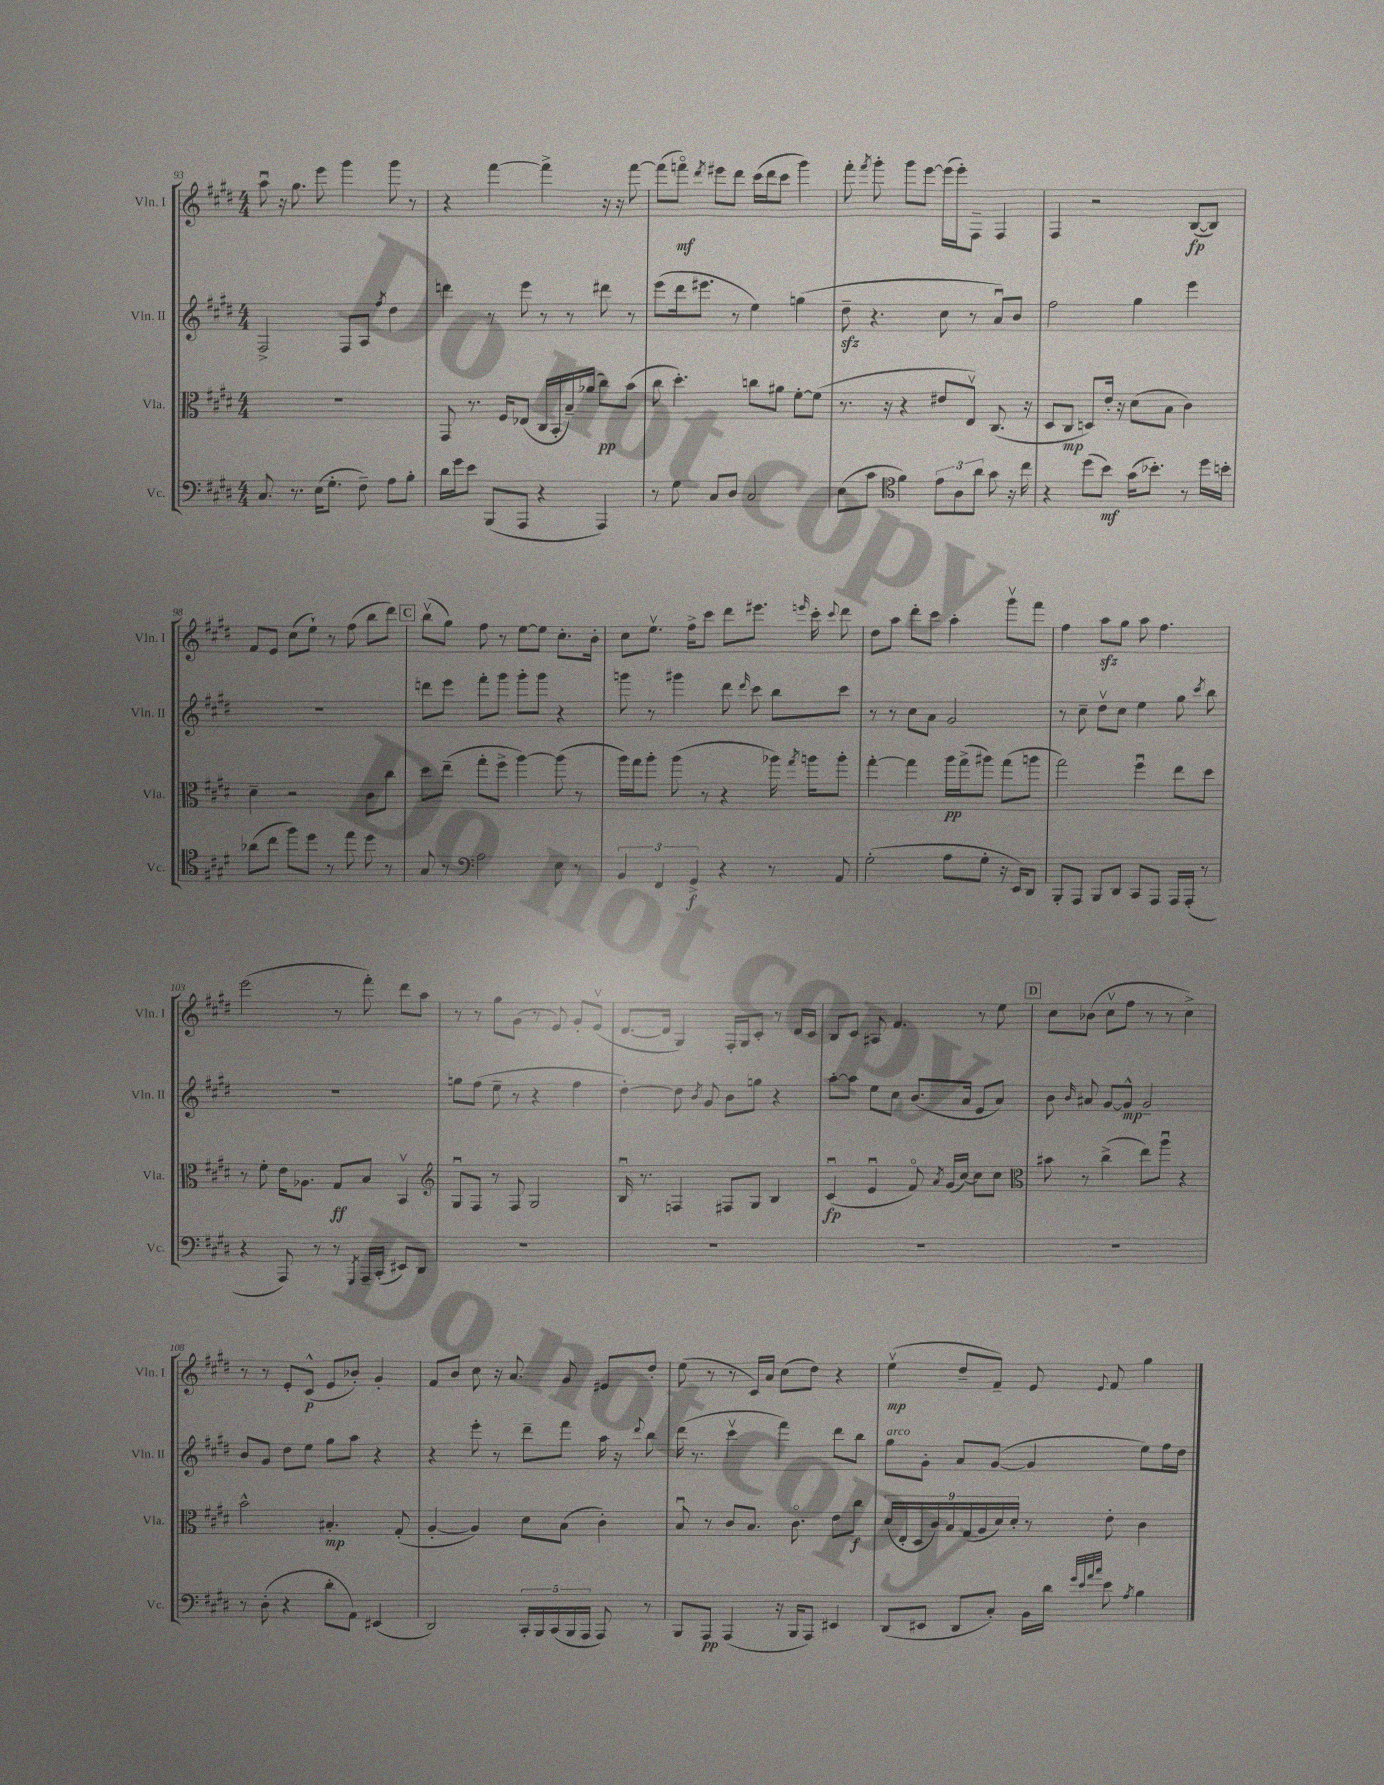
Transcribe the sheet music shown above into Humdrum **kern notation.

**kern	**dynam	**kern	**dynam	**kern	**dynam	**kern	**dynam
*part4	*part4	*part3	*part3	*part2	*part2	*part1	*part1
*staff4	*staff4	*staff3	*staff3	*staff2	*staff2	*staff1	*staff1
*I"Vc.	*	*I"Vla.	*	*I"Vln. II	*	*I"Vln. I	*
*I'Vc.	*	*I'Vla.	*	*I'Vln. II	*	*I'Vln. I	*
*clefF4	*	*clefC3	*	*clefG2	*	*clefG2	*
*k[f#c#g#d#]	*	*k[f#c#g#d#]	*	*k[f#c#g#d#]	*	*k[f#c#g#d#]	*
*M4/4	*	*M4/4	*	*M4/4	*	*M4/4	*
=93	=93	=93	=93	=93	=93	=93	=93
8.C#/	.	1r	.	2F#^/	.	8aau\	.
.	.	.	.	.	.	16r	.
8.r	.	.	.	.	.	8.gg#\	.
(16E\KL	.	.	.	.	.	8eee\	.
8.G#'\J	.	.	.	.	.	.	.
.	.	.	.	8F#/L	.	4ggg#\	.
8F#~\)	.	.	.	8A/J	.	.	.
.	.	.	.	8qff#/	.	.	.
8A\L	.	.	.	4dd#\	.	8ggg#\	.
8B'\J	.	.	.	.	.	8r	.
=94	=94	=94	=94	=94	=94	=94	=94
16d#\LL	.	8GG#/	.	4dddn\	.	4r	.
16g#\J	.	.	.	.	.	.	.
8e\J	.	8.r	.	.	.	.	.
(8BBB/L	.	.	.	8r	.	[4fff#\	.
.	.	16F#/KL	.	.	.	.	.
8AAA/J	.	(8E-X/J	.	8eee\	.	.	.
4r	.	16C#/LL	.	8r	.	4fff#^\]	.
.	.	16BB'/	.	.	.	.	.
.	.	16B~/)	.	8r	.	.	.
.	.	(16a-X/JJ	.	.	.	.	.
4AAA/)	.	8cc#\L)	pp	8ddd#X\	.	16r	.
.	.	.	.	.	.	16r	.
.	.	(8b\J	.	8r	.	[8fff#\	.
=95	=95	=95	=95	=95	=95	=95	=95
8r	.	8cc#\	.	(8eee\L	.	(8fff#\L]	.
8G#\	.	4.dd#'\)	.	16ddd#\k	.	8fffn\J)	mf
.	.	.	.	8.eee#X\J	.	.	.
.	.	.	.	.	.	8qddd#/	.
8C#/L	.	.	.	.	.	8eee#X\L	.
8D#/J	.	.	.	8r	.	8ddd#\J	.
2C#/	.	8ccn\L	.	4ee\)	.	(16ccc#\LL	.
.	.	.	.	.	.	16ddd#\J	.
.	.	8a#X\J	.	.	.	8ccc#\J	.
.	.	[8f#'\L	.	(4ggn\	.	4ggg#\)	.
.	.	(8f#\J]	.	.	.	.	.
=96	=96	=96	=96	=96	=96	=96	=96
(8E\L	.	8.r	.	8dd#zz~\	.	8fff#'\	.
.	.	.	.	.	.	8qfff#/	.
8c#\J	.	.	.	4.r	.	8ggg#'\	.
.	.	16r	.	.	.	.	.
*clefC4	*	*	*	*	*	*	*
4f#\)	.	4r	.	.	.	8ggg#\L	.
.	.	.	.	.	.	[8eee\J	.
12e\L	.	8e#X/L	.	8cc#\	.	(16eee\LL]	.
.	.	.	.	.	.	16eee'\J)	.
12A\	.	.	.	.	.	.	.
.	.	8Ev/J)	.	8r	.	8F#~\J	.
12a\J	.	.	.	.	.	.	.
8g#\	.	(8.C#/	.	8au/L)	.	4F#/	.
16r	.	.	.	8b/J	.	.	.
16cc#\	.	16r	.	.	.	.	.
=97	=97	=97	=97	=97	=97	=97	=97
4r	.	8D#/L	.	2ff#\	.	4F#/	.
.	.	8C#/J	mp	.	.	.	.
(8dd#\L	.	8Dn/L)	.	.	.	2r	.
8b\J)	mf	16e'/Jk	.	.	.	.	.
.	.	16r	.	.	.	.	.
(16g#\KL	.	(8d#\L	.	4gg#\	.	.	.
8.b-X'\J)	.	.	.	.	.	.	.
.	.	8B\J	.	.	.	.	.
8r	.	4c#\)	.	4eee\	.	([8B/L	fp
16dd#\LL	.	.	.	.	.	8B/J])	.
16bn'\JJ	.	.	.	.	.	.	.
!!LO:LB:g=z
=98	=98	=98	=98	=98	=98	=98	=98
(8a-X\L	.	4d#~\	.	1r	.	8f#/L	.
8cc#\J	.	.	.	.	.	8e/J	.
8ff#\L)	.	2r	.	.	.	(8cc#\L	.
8dd#\J	.	.	.	.	.	8ee`\J)	.
8r	.	.	.	.	.	8r	.
8ee\	.	.	.	.	.	(8ff#\	.
8dd#\	.	8c#\L	.	.	.	8bb\L	.
8r	.	8cc#\J	.	.	.	8ddd#\J)	.
!!LO:REH:place=s1:t=C
=99	=99	=99	=99	=99	=99	=99	=99
8G#/	.	8dd#\L	.	8dddn\L	.	(8bbv\L	.
8r	.	(8ee~\J	.	8eee\J	.	8gg#\J)	.
*clefF4	*	*	*	*	*	*	*
2A\	.	8gg#'\L	.	8fff#'\L	.	8ff#\	.
.	.	8ff#^\J	.	8ggg#\J	.	8r	.
.	.	[4aa\)	.	8ggg#'\L	.	[8ee\L	.
.	.	.	.	8ggg#\J	.	8ee\J]	.
8E\	.	(8aa\]	.	4r	.	8.cc#'\L	.
8r	.	8r	.	.	.	.	.
.	.	.	.	.	.	16b'\Jk	.
=100	=100	=100	=100	=100	=100	=100	=100
6BB/	.	16aa\LL)	.	8gggn\	.	8cc#\L	.
.	.	16gg#\J	.	.	.	.	.
.	.	8aa'\J	.	8r	.	8.eev\J	.
6FF#/	.	.	.	.	.	.	.
.	.	(8aa\	.	4ggg#X\	.	.	.
.	.	.	.	.	.	16ff#^\KL	.
6GG#^/	f	.	.	.	.	.	.
.	.	8r	.	.	.	8ccc#\J	.
4r	.	4r	.	8ddd#\	.	8ddd#\L	.
.	.	.	.	16qqddd#/	.	.	.
.	.	.	.	8ccc#\	.	8.eee#X\J	.
8r	.	16aa-X\)	.	8bb\L	.	.	.
.	.	8qgg#/	.	.	.	16qqeeen/	.
.	.	16aan\KL	.	.	.	16ccc#'\	.
.	.	.	.	.	.	8qqccc#/	.
8AA/	.	8aa'\J	.	8ccc#\J	.	8ddd#\	.
=101	=101	=101	=101	=101	=101	=101	=101
(2G#'\	.	[4gg#'\	.	8r	.	8dd#\L	.
.	.	.	.	8r	.	8aa\J	.
.	.	4gg#\]	.	8cc#\L	.	8ddd#'\L	.
.	.	.	.	8a\J	.	8ccc#\J	.
8A\L	.	16aa\LL	pp	2g#/	.	4aa'\	.
.	.	(16gg#^\J	.	.	.	.	.
8G#'\J	.	8aa#X\J)	.	.	.	.	.
16r	.	(8gg#\L	.	.	.	8ggg#v\L	.
16EE/KL)	.	.	.	.	.	.	.
8DD#/J	.	8aan\J	.	.	.	8fff#\J	.
=102	=102	=102	=102	=102	=102	=102	=102
8BBB'/L	.	2gg#\)	.	8r	.	4ff#\	.
8AAA/J	.	.	.	8cc#~\	.	.	.
8BBB/L	.	.	.	8dd#v\L	.	8aazz\L	.
8DD#/J	.	.	.	8cc#\J	.	8gg#\J	.
8CC#/L	.	4ff#u\	.	4ee\	.	8aa\	.
8AAA/J	.	.	.	.	.	4.ff#\	.
16AAA/LL	.	8ee\L	.	8gg#\	.	.	.
(16AAA'/JJ	.	.	.	.	.	.	.
.	.	.	.	8qccc#/	.	.	.
8r	.	8dd#\J	.	8bb\	.	.	.
!!LO:LB:g=z
=103	=103	=103	=103	=103	=103	=103	=103
4r	.	8r	.	1r	.	(2eee\	.
.	.	8f#'\	.	.	.	.	.
8AAA/)	.	16e\KL	.	.	.	.	.
.	.	8.A-X\J	.	.	.	.	.
8r	.	.	.	.	.	.	.
8r	.	8G#/L	ff	.	.	8r	.
8qGGG#/	.	.	.	.	.	.	.
16AAA~/LL	.	8B/J	.	.	.	8fff#'\)	.
(16CC#'/JJ	.	.	.	.	.	.	.
8EE#X/L)	.	4BBv/	.	.	.	8ddd#\L	.
8DD#/J	.	.	.	.	.	8aa\J	.
=104	=104	=104	=104	=104	=104	=104	=104
*	*	*clefG2	*	*	*	*	*
1r	.	8G#u/L	.	8ggn\L	.	8r	.
.	.	8F#/J	.	(8ff#\J	.	8r	.
.	.	8r	.	8ee~\	.	8gg#\L	.
.	.	8F#/	.	8r	.	(8g#\J	.
.	.	2G#/	.	4r	.	8r	.
.	.	.	.	.	.	8e/)	.
.	.	.	.	4ff#\	.	8g#'/L	.
.	.	.	.	.	.	(8ev/J	.
=105	=105	=105	=105	=105	=105	=105	=105
1r	.	16Bu/	.	[4dd#'\)	.	[8.d#/L	.
.	.	8.r	.	.	.	.	.
.	.	.	.	.	.	16d#/Jk]	.
.	.	4Fn/	.	8dd#\]	.	4G#/)	.
.	.	.	.	8qb/	.	.	.
.	.	.	.	8g#/	.	.	.
.	.	8F#X/L	.	8b\L	.	16F#'/LL	.
.	.	.	.	.	.	16G#/J	.
.	.	8G#/J	.	8ggn\J	.	8c#'/J	.
.	.	4B/	.	4r	.	8r	.
.	.	.	.	.	.	16d#/LL	.
.	.	.	.	.	.	16c#/JJ	.
=106	=106	=106	=106	=106	=106	=106	=106
1r	.	(4c#u/	fp	[8aa'\L	.	8B/L	.
.	.	.	.	8aa\J]	.	8c#/J	.
.	.	4eu/	.	8ee\L	.	8A#X/	.
.	.	.	.	8cc#\J	.	4.f#/	.
.	.	8f#/)	.	(8.b/L	.	.	.
.	.	8qa/	.	.	.	.	.
.	.	(16g#/LL	.	.	.	.	.
.	.	[16cc#/JJ)	.	16a/Jk	.	.	.
.	.	8cc#\L]	.	8e/L	.	8r	.
.	.	8cc#\J	.	8a/J)	.	8ee\	.
!!LO:REH:place=s1:t=D
=107	=107	=107	=107	=107	=107	=107	=107
*	*	*clefC3	*	*	*	*	*
1r	.	8b#X\	.	8b\	.	8cc#\L	.
.	.	.	.	16qqb/	.	.	.
.	.	8r	.	8a#X/	.	(8b-X\J	.
.	.	(4cc#^\	.	[8g#/L	.	8cc#v\L	.
.	.	.	.	8g#^^/J]	mp	8ff#\J	.
.	.	8ee\L)	.	2g#~/	.	8r	.
.	.	8aau\J	.	.	.	8r	.
.	.	4r	.	.	.	4cc#^\)	.
!!LO:LB:g=z
=108	=108	=108	=108	=108	=108	=108	=108
8r	.	2b^^\	.	8b/L	.	8r	.
(8D#'\	.	.	.	8g#/J	.	8r	.
4r	.	.	.	8dd#\L	.	8e'/L	.
.	.	.	.	8ee\J	.	(8c#^^/J	p
8d#'\L	.	4.B#X'/	mp	8gg#\L	.	8e/L	.
8AA\J)	.	.	.	8aa\J	.	8b-X'/J)	.
(4EE#X/	.	.	.	4r	.	4g#'/	.
.	.	(8G#'/	.	.	.	.	.
=109	=109	=109	=109	=109	=109	=109	=109
2DD#/)	.	[4A'/	.	4r	.	8f#/L	.
.	.	.	.	.	.	8b/J	.
.	.	4A/])	.	8eee'\	.	8cc#\	.
.	.	.	.	8r	.	16r	.
.	.	.	.	.	.	8.a/	.
20CC#'/LL	.	8d#\L	.	8ddd#~\L	.	.	.
20BBB/	.	.	.	.	.	.	.
(20CC#/	.	.	.	.	.	.	.
.	.	(8B\J	.	8fff#\J	.	8g#/	.
20BBB/	.	.	.	.	.	.	.
20AAA/JJ	.	.	.	.	.	.	.
8AAA/)	.	4c#'\)	.	16aa\	.	8e#X/L	.
.	.	.	.	16r	.	.	.
.	.	.	.	8qqddd#/	.	.	.
8r	.	.	.	8bb\	.	8dd#'/J	.
=110	=110	=110	=110	=110	=110	=110	=110
8BBB/L	.	8Bu/	.	(16ddd#\	.	(8ee\	.
.	.	.	.	8.r	.	.	.
8AAA/J	pp	8r	.	.	.	8r	.
(4AAA/	.	8c#/L	.	4ccc#v\	.	8r	.
.	.	8.B/J	.	.	.	16c#/LL)	.
.	.	.	.	.	.	16a/JJ	.
16r	.	.	.	4fff#\)	.	(8cc#\L	.
16BBB/KL	.	8.c#\	.	.	.	.	.
8AAA/J)	.	.	.	.	.	8dd#\J)	.
4EE#X/	.	8e\L	.	8ddd#\L	.	4r	.
.	.	8cc#\J	f	8bb\J	.	.	.
=111	=111	=111	=111	=111	=111	=111	=111
!	!	!	!	!LO:TX:a:i:t=arco	!	!	!
(8DD#/L	.	(18d#/LL	.	8gg#\L	.	(4eev\	mp
.	.	18E'/	.	.	.	.	.
.	.	18D#/	.	.	.	.	.
8EE#X/J	.	.	.	8g#'\J	.	.	.
.	.	18c#/)	.	.	.	.	.
.	.	18B/	.	.	.	.	.
8DD#/L	.	.	.	8a/L	.	8dd#~/L	.
.	.	(18G#/	.	.	.	.	.
.	.	18A/	.	.	.	.	.
8C#'/J)	.	.	.	([8g#/J	.	8f#~/J)	.
.	.	18d#/)	.	.	.	.	.
.	.	18d#'/JJ	.	.	.	.	.
16BB\LL	.	8r	.	4g#/]	.	8e/	.
16d#\JJ	.	.	.	.	.	.	.
32qqg#/LLL	.	.	.	.	.	.	.
32qqe/	.	.	.	.	.	.	.
32qqa/	.	.	.	.	.	.	.
32qqcc#/JJJ	.	.	.	.	.	8qqe/	.
8e\	.	8e'\	.	.	.	8f#/	.
8qA/	.	.	.	.	.	.	.
4B\	.	4c#\	.	8ee\L)	.	4gg#\	.
.	.	.	.	16ff#\L	.	.	.
.	.	.	.	16dd#\JJ	.	.	.
==	==	==	==	==	==	==	==
*-	*-	*-	*-	*-	*-	*-	*-
